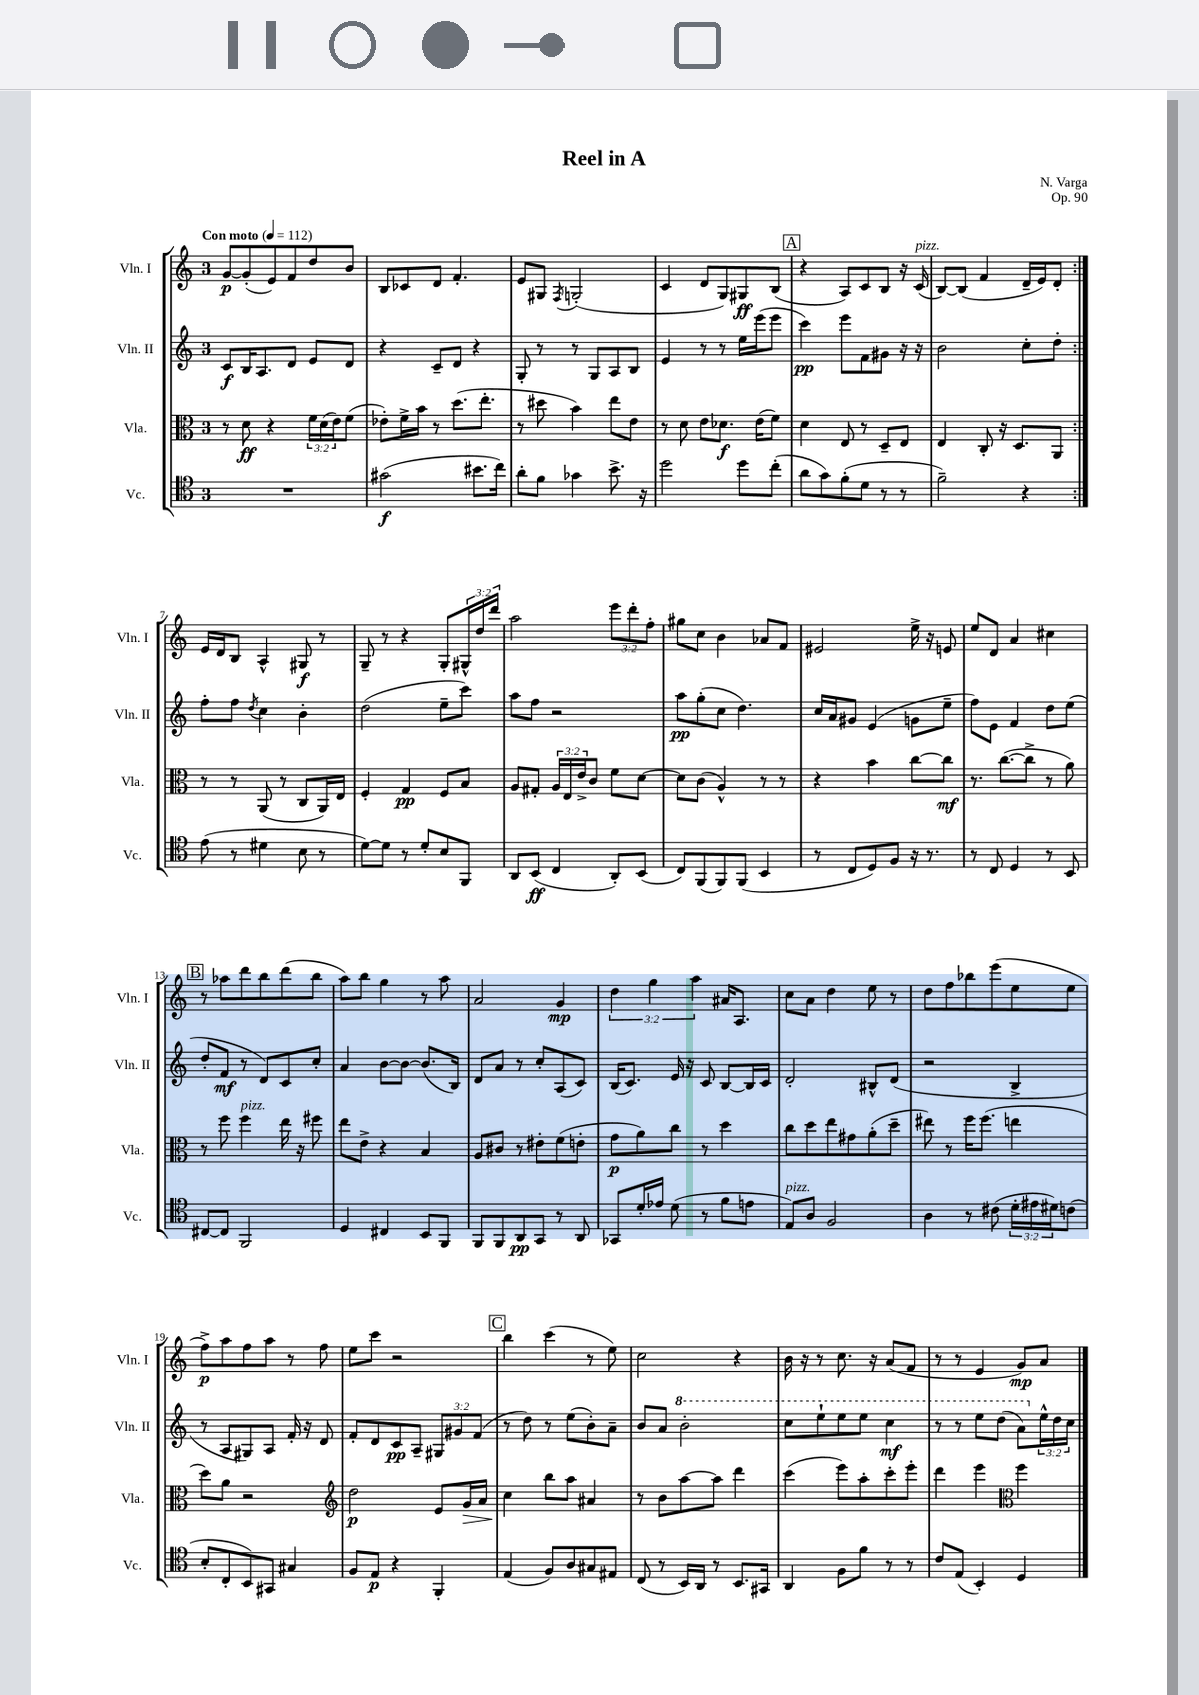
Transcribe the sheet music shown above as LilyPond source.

\header { title = "Reel in A" composer = "N. Varga" opus = "Op. 90" }
<<
\new StaffGroup <<
\new Staff = "s0" \with { instrumentName = "Vln. I" shortInstrumentName = "Vln. I" } {
    \clef treble \key c \major \once \override Staff.TimeSignature.style = #'single-digit \time 3/4 \override Staff.TupletNumber.text = #tuplet-number::calc-fraction-text \tempo "Con moto" 4 = 112
    \repeat volta 2 { g'8~\p g'8-.( e'8) f'8 d''8 b'8 |
    b8 ces'8 d'8 f'4.-. |
    e'8 gis8 \acciaccatura { f8 } g2-.( |
    c'4 d'8 g8) gis8\ff b8( |
    \mark \markup { \box "A" } r4 a8) c'8 b8 r16 c'16^\markup { \italic "pizz." }( |
    b8~) b8( f'4 d'16-- e'16) d'8-. | }
    e'16 d'16 b8 a4-^ gis8\f r8 |
    g8-- r8 r4 g8-. \tuplet 3/2 { gis16-^ d''16 d'''16 } |
    a''2 \tuplet 3/2 { e'''8 d'''8-. f''8-. } |
    gis''8 c''8 b'4 aes'8 f'8 |
    eis'2 e''16-> r16 e'8 |
    e''8 d'8 a'4 cis''4 |
    \mark \markup { \box "B" } r8 aes''8 d'''8 b''8 d'''8( b''8 |
    a''8) b''8 g''4 r8 a''8 |
    a'2 g'4\mp |
    \tuplet 3/2 { d''4 g''4 a''4 } ais'16 a8. |
    c''8 a'8 d''4 e''8 r8 |
    d''8 f''8 bes''8 e'''8( e''8 e''8 |
    f''8->\p) a''8 f''8 a''8 r8 f''8 |
    e''8 c'''8 r2 |
    \mark \markup { \box "C" } b''4 c'''4( r8 e''8) |
    c''2 r4 |
    b'16 r16 r8 c''8. r16 a'8( f'8 |
    r8 r8 e'4 g'8\mp) a'8 \bar "|." |
}
\new Staff = "s1" \with { instrumentName = "Vln. II" shortInstrumentName = "Vln. II" } {
    \clef treble \key c \major \once \override Staff.TimeSignature.style = #'single-digit \time 3/4 \override Staff.TupletNumber.text = #tuplet-number::calc-fraction-text
    \repeat volta 2 { c'8\f b16 a8. d'8 e'8 d'8 |
    r4 c'8-- d'8 r4 |
    g8-. r8 r8 g8 a8 b8 |
    e'4 r8 r8 e''16 e'''16( e'''8 |
    \mark \markup { \box "A" } c'''4\pp) e'''8 f'8 gis'8 r16 r16 |
    b'2 c''8-. d''8-. | }
    f''8-. f''8 \acciaccatura { d''8 } c''4 b'4-. |
    d''2( e''8-- c'''8) |
    a''8 f''8 r2 |
    a''8\pp g''8-.( c''8 d''4.) |
    c''16 a'16 gis'8 e'4( g'8 e''8-- |
    f''8) e'8 f'4 d''8 e''8( |
    \mark \markup { \box "B" } d''8-. f'8\mf r8 d'8) c'8 c''8-. |
    a'4 b'8~ b'8~ b'8.( b16) |
    d'8 a'8 r8 c''8-. a8( c'8) |
    b16( c'8.) e'16 r16 c'8 b8~ b16 c'16 |
    d'2-. bis8-^ d'8( |
    r2 b4-> |
    r8 a8 gis8) a8 f'16-. r16 d'8 |
    f'8-. d'8 c'8\pp a8-- \tuplet 3/2 { gis8 gis'8 f'8( } |
    \mark \markup { \box "C" } r8 d''8) r8 e''8( b'8-.) a'8-- |
    b'8 a'8 \ottava #1 b''2-. |
    c'''8 e'''8-! e'''8 e'''8 c'''4\mf |
    r8 r8 e'''8 d'''8( a''8) \ottava #0 \tuplet 3/2 { e''16-^ d''16 c''16 } \bar "|." |
}
\new Staff = "s2" \with { instrumentName = "Vla." shortInstrumentName = "Vla." } {
    \clef alto \key c \major \once \override Staff.TimeSignature.style = #'single-digit \time 3/4 \override Staff.TupletNumber.text = #tuplet-number::calc-fraction-text
    \repeat volta 2 { r8 d'8\ff r4 \tuplet 3/2 { f'16 d'16( e'16) } f'8( |
    ees'8-.) f'16-> b'16 r8 d''8.( e''8.-. |
    r8 dis''8 b'4) e''8 e'8 |
    r8 d'8 e'8 des'8.\f e'16( f'8) |
    \mark \markup { \box "A" } d'4 e8 r8 d8-- e8 |
    e4 c8-. r16 d8. a,8 | }
    r8 r8 a,8( r8 c8 a,16) e16 |
    f4-. g4\pp f8 b8 |
    a8 gis8-. \tuplet 3/2 { a16 e16 e'16-> } c'8 f'8 d'8~ |
    d'8 c'8( a4-^) r8 r8 |
    r4 b'4 c''8~ c''8\mf |
    r8. c''8.~( c''8-> r8 a'8) |
    \mark \markup { \box "B" } r8 f''8 f''4^\markup { \italic "pizz." } e''16 r16 fis''8 |
    e''8 e'8-> r4 b4 |
    a8 cis'8 r8 eis'8-. f'8( e'8-. |
    g'8\p a'8) c''8 r8 d''4 |
    c''8 d''8 e''8 gis'8 a'8-.( d''8-- |
    eis''8) r8 f''16 f''8.( e''4 |
    d''8) a'8 r2 |
    \clef treble d''2\p e'8 g'16\> a'16 |
    \mark \markup { \box "C" } c''4\! b''8 a''8 ais'4 |
    r8 b'8 a''8~ a''8 d'''4 |
    c'''4( e'''8) a''8-. c'''8-. e'''8-. |
    d'''4 e'''4 \clef alto f''4 \bar "|." |
}
\new Staff = "s3" \with { instrumentName = "Vc." shortInstrumentName = "Vc." } {
    \clef tenor \key c \major \once \override Staff.TimeSignature.style = #'single-digit \time 3/4 \override Staff.TupletNumber.text = #tuplet-number::calc-fraction-text
    \repeat volta 2 { R2. |
    gis'2\f( bis'8. c''16) |
    a'8-. f'8 ges'4 b'8.-> r16 |
    d''2 d''8 c''8-.( |
    \mark \markup { \box "A" } a'8 g'8) f'8-.( d'8 r8 r8 |
    f'2--) r4 | }
    e'8( r8 dis'4 b8 r8 |
    d'8~) d'8 r8 d'8-. b8 f,8 |
    a,8 b,8\ff( c4 a,8-.) b,8( |
    c8) f,8( f,8) f,8( b,4 |
    r8 c8 d8) f8 r16 r8. |
    r8 c8 d4 r8 b,8 |
    \mark \markup { \box "B" } cis8~ cis8 f,2 |
    d4 cis4 b,8 f,8 |
    f,8 f,8 a,8\pp g,8 r8 a,8 |
    ges,8 d'16-. ees'16 d'8( r8 f'8 e'8 |
    e8^\markup { \italic "pizz." }) a8 f2 |
    a4 r8 cis'8( \tuplet 3/2 { d'16-. eis'16 dis'16) } c'8( |
    b8-. c8-. b,8) gis,8 gis4 |
    f8 e8\p r4 f,4-. |
    \mark \markup { \box "C" } e4( f8) a8 gis8 eis8 |
    c8( r8 b,16) a,16 r8 b,8. gis,16 |
    a,4 f8 f'8 r8 r8 |
    c'8 e8( b,4-.) d4 \bar "|." |
}
>>
>>
